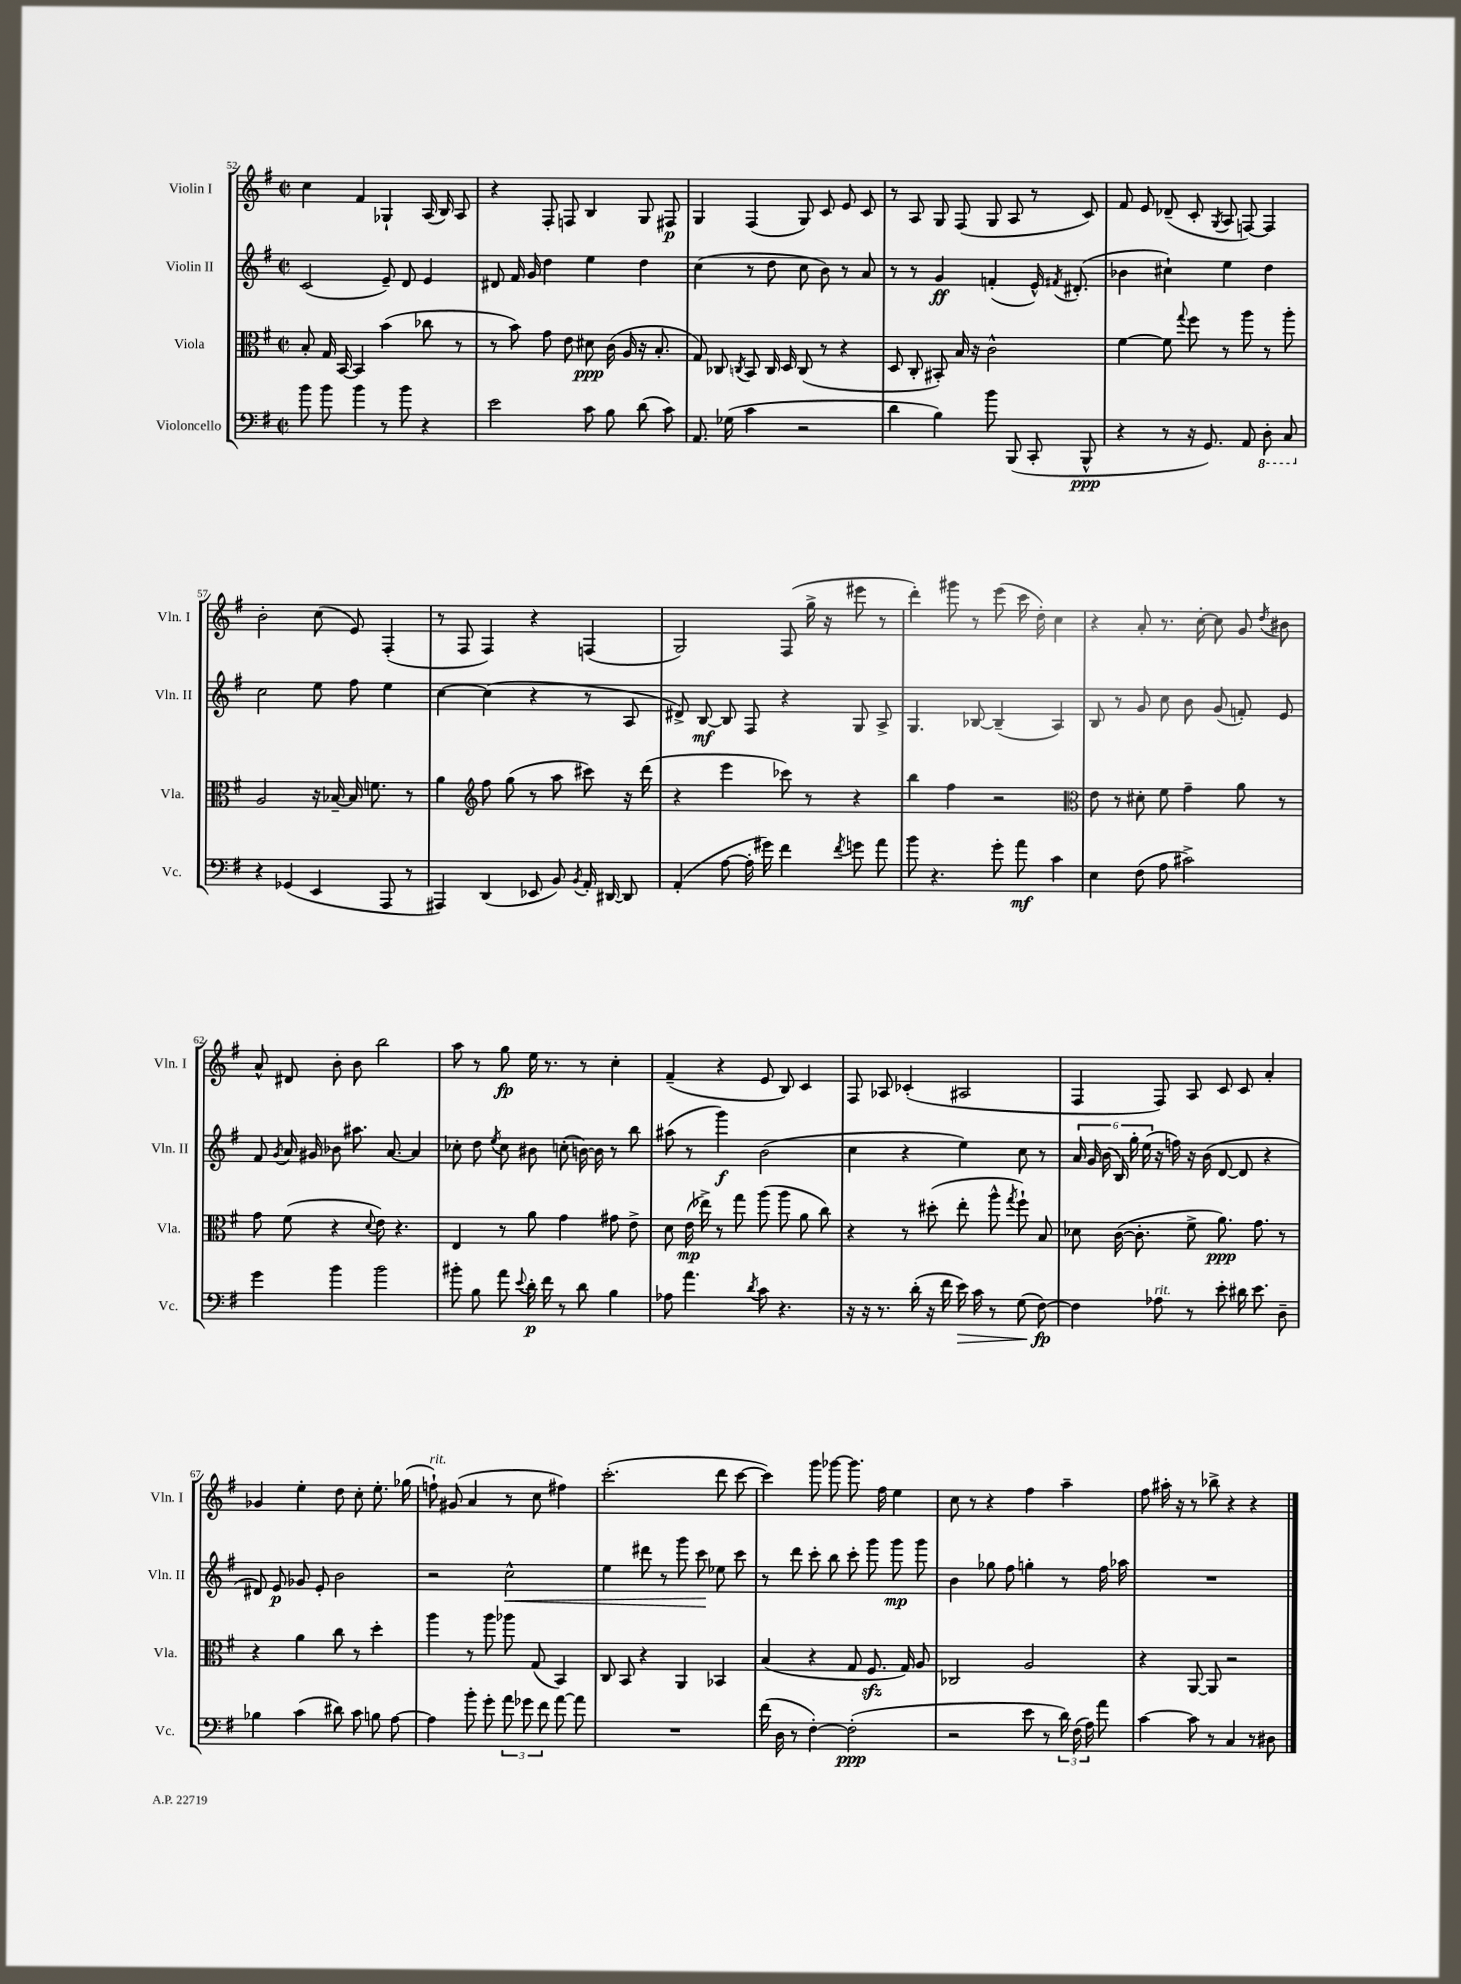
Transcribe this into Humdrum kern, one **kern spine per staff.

**kern	**kern	**kern	**kern
*staff4	*staff3	*staff2	*staff1
*clefF4	*clefC3	*clefG2	*clefG2
*k[f#]	*k[f#]	*k[f#]	*k[f#]
*M2/2	*M2/2	*M2/2	*M2/2
*met(c|)	*met(c|)	*met(c|)	*met(c|)
8b	8B'	(2c	4cc
8b	16G	.	.
.	[16BB	.	.
4b	4BB]	.	4f#
8r	(4b	8e~)	4G-`
8b	.	8d	.
4r	8cc-	4e	(16A
.	.	.	16B)
.	8r	.	8A
=	=	=	=
2e	8r	8d#	4r
.	8b)	16f#	.
.	.	16g	.
.	8g	4dd	8F#'
.	8e	.	8F
8c	8d#	4ee	4B
8B	(16c	.	.
.	16A	.	.
(8d	16r	4dd	8G
.	8.B'	.	.
8c)	.	.	8F#
=	=	=	=
8.AA	8G)	(4cc	4G
.	8C-	.	.
(16G-	.	.	.
.	8qC	.	.
4c	8BB	8r	(4F#
.	16C	8dd	.
.	16D	.	.
2r	(8C	8cc	8G)
.	8r	8b)	8c
.	4r	8r	8e
.	.	8a	8c
=	=	=	=
4d	8D	8r	8r
.	8C'	8r	8A
4B)	8BB#')	4g	8G
.	16B	.	(8F#
.	16r	.	.
8b	2c^^	(4f'	8G
(8BBB	.	.	8A
8CC'	.	16e^^)	8r
.	.	8qf#	.
.	.	(8.d#'	.
8BBB^^	.	.	8c)
=	=	=	=
4r	[4f#	4b-	8f#
.	.	.	8e
8r	8f#]	4cc#`)	(8d-~
.	8qqgg	.	.
16r	8ff#	.	8c'
8.GG)	.	.	.
.	.	.	8qG
.	8r	4ee	8A
8AA	8aa	.	[8F)
8DD'	8r	4dd	4F]
8CC	8aa'	.	.
=	=	=	=
4r	2A	2cc	2b'
(4GG-	.	.	.
4EE	16r	8ee	(8cc
.	[16B-~	.	.
.	16B-]	8ff#	8e)
.	8.f	.	.
8AAA	.	4ee	(4F#'
8r	8r	.	.
=	=	=	=
4AAA#)	4a	[4cc	8r
.	.	.	8F#
*	*clefG2	*	*
(4DD	8ff#	(4cc]	4F#)
.	(8gg	.	.
8EE-	8r	4r	4r
8BB)	8aa	.	.
8qBB	.	.	.
16AA'	8ccc#)	8r	(4F
[16DD#	.	.	.
8DD#]	16r	8A	.
.	(16ddd	.	.
=	=	=	=
(4AA'	4r	8d#^)	2G)
.	.	[8B	.
[8A	4eee	8B]	.
16A']	.	8F#	.
16g#)	.	.	.
4f#	8ccc-)	4r	(8F#
.	8r	.	16gg^
.	.	.	16r
8qf#	.	.	.
8g	4r	8G	8eee#
8a	.	8A^	8r
=	=	=	=
8b	4bb	4.G	4ddd')
4.r	.	.	.
.	4ff#	.	8ggg#
.	.	[8B-	8r
8g'	2r	(4B-~]	(8eee
8a	.	.	16ccc
.	.	.	16dd')
4c	.	4A)	4cc
=	=	=	=
*	*clefC3	*	*
4E	8e	8B	4r
.	8r	8r	.
(8F#	8d#'	8g	8a'
8A	8f#	8cc	8.r
2c#^)	4g~	8b	.
.	.	.	[16cc'
.	.	(8g	8cc]
.	8a	8f')	8g
.	.	.	8qdd
.	8r	8e	8b#
=	=	=	=
4g	8g	8f#	8a^^
.	.	8qg	.
.	(8f#	16a	8d#
.	.	16g#	.
4b	4r	8b-	8b'
.	.	8.aa#	8b
.	8qqd	.	.
2b	8e)	.	2bb
.	.	[8.a	.
.	4.r	.	.
.	.	4a]	.
=	=	=	=
8b#'	4E	8cc-'	8aa
8B	.	8dd	8r
.	.	8qee	.
8a	8r	8cc-	8gg
8qqe	.	.	.
16d'	8a	8b#	16ee
16f#	.	.	8.r
8r	4g	(8cc'	.
8d	.	[16b)	8r
.	.	16b]	.
4B	8g#	8r	4cc'
.	8e^	8bb	.
=	=	=	=
8A-	8d	(8aa#	(4f#~
4.a	(16e	8r	.
.	16ee-^)	.	.
.	8r	4ggg)	4r
.	8gg	.	.
8qd	.	.	.
8c	(8aa	(2b	8e
4.r	8aa	.	8B)
.	8a	.	4c
.	8cc)	.	.
=	=	=	=
16r	4r	4cc	8F#
16r	.	.	.
8.r	.	.	8A-
.	8r	4r	(4c-'
(16d'	.	.	.
16r	(8dd#'	.	.
16f#	.	.	.
16e)	8ee'	4ee)	2A#
16c	.	.	.
8r	8aa^^	.	.
.	8qgg	.	.
(8G	8ff#`)	8cc	.
[8F#)	8B	8r	.
=	=	=	=
4F#]	8d-	24a	4F#
.	.	24g	.
.	.	(24b	.
.	([16c	24B)	.
.	.	24gg'	.
.	8.c']	.	.
.	.	(24ee	.
8A-	.	16r	8F#)
.	.	16ff)	.
8r	8f#^	16r	8A
.	.	(16b	.
8e'	8.a)	[8d	8c
16d#	.	8d]	8c
8.e	8.g	.	.
.	.	4r	4a'
8D~	8r	.	.
=	=	=	=
4B-	4r	8d#)	4g-
.	.	8e	.
(4c	4a	8g-	4ee'
.	.	8e'	.
8d#)	8cc	2b	8dd
8c	8r	.	8cc'
8B	4dd'	.	8.ee'
[8A	.	.	.
.	.	.	(16gg-
=	=	=	=
4A]	4aa	2r	8ff`)
.	.	.	(8g#
8b'	8r	.	4a
8g'	8aa	.	.
12a	8aa-	2cc^^	8r
12g-	.	.	.
.	(8G	.	8cc
12f#	.	.	.
[8a	4BB)	.	4ff#)
8a]	.	.	.
=	=	=	=
1r	8C	4ee	(2.ccc'
.	8BB	.	.
.	4r	8ddd#	.
.	.	8r	.
.	4AA	8ggg	.
.	.	8ccc	.
.	4BB-	8ee-	8ddd
.	.	8ccc	[8ccc
=	=	=	=
(16f#	(4B	8r	4ccc])
16D	.	.	.
8r	.	8ddd	.
[4F#')	4r	8ccc'	8ggg
.	.	8bb	[8ggg-
(2F#']	8G	8ccc'	8.ggg-]
.	8.F#	8ggg	.
.	.	.	16ff#
.	.	8ggg	4ee
.	16G)	.	.
.	8A	8ggg	.
=	=	=	=
2r	2C-	4b	8cc
.	.	.	8r
.	.	8gg-	4r
.	.	8ff#	.
8e	2A	4gg'	4ff#
8r	.	.	.
24d)	.	8r	4aa~
(24F#	.	.	.
24A)	.	.	.
8a	.	16ff#	.
.	.	16aa-	.
=	=	=	=
[4c	4r	1r	8ff#
.	.	.	16aa#'
.	.	.	16r
8c]	[8AA	.	8r
8r	8AA]	.	8bb-^
4C	2r	.	4r
8r	.	.	4r
8D#	.	.	.
==	==	==	==
*-	*-	*-	*-
